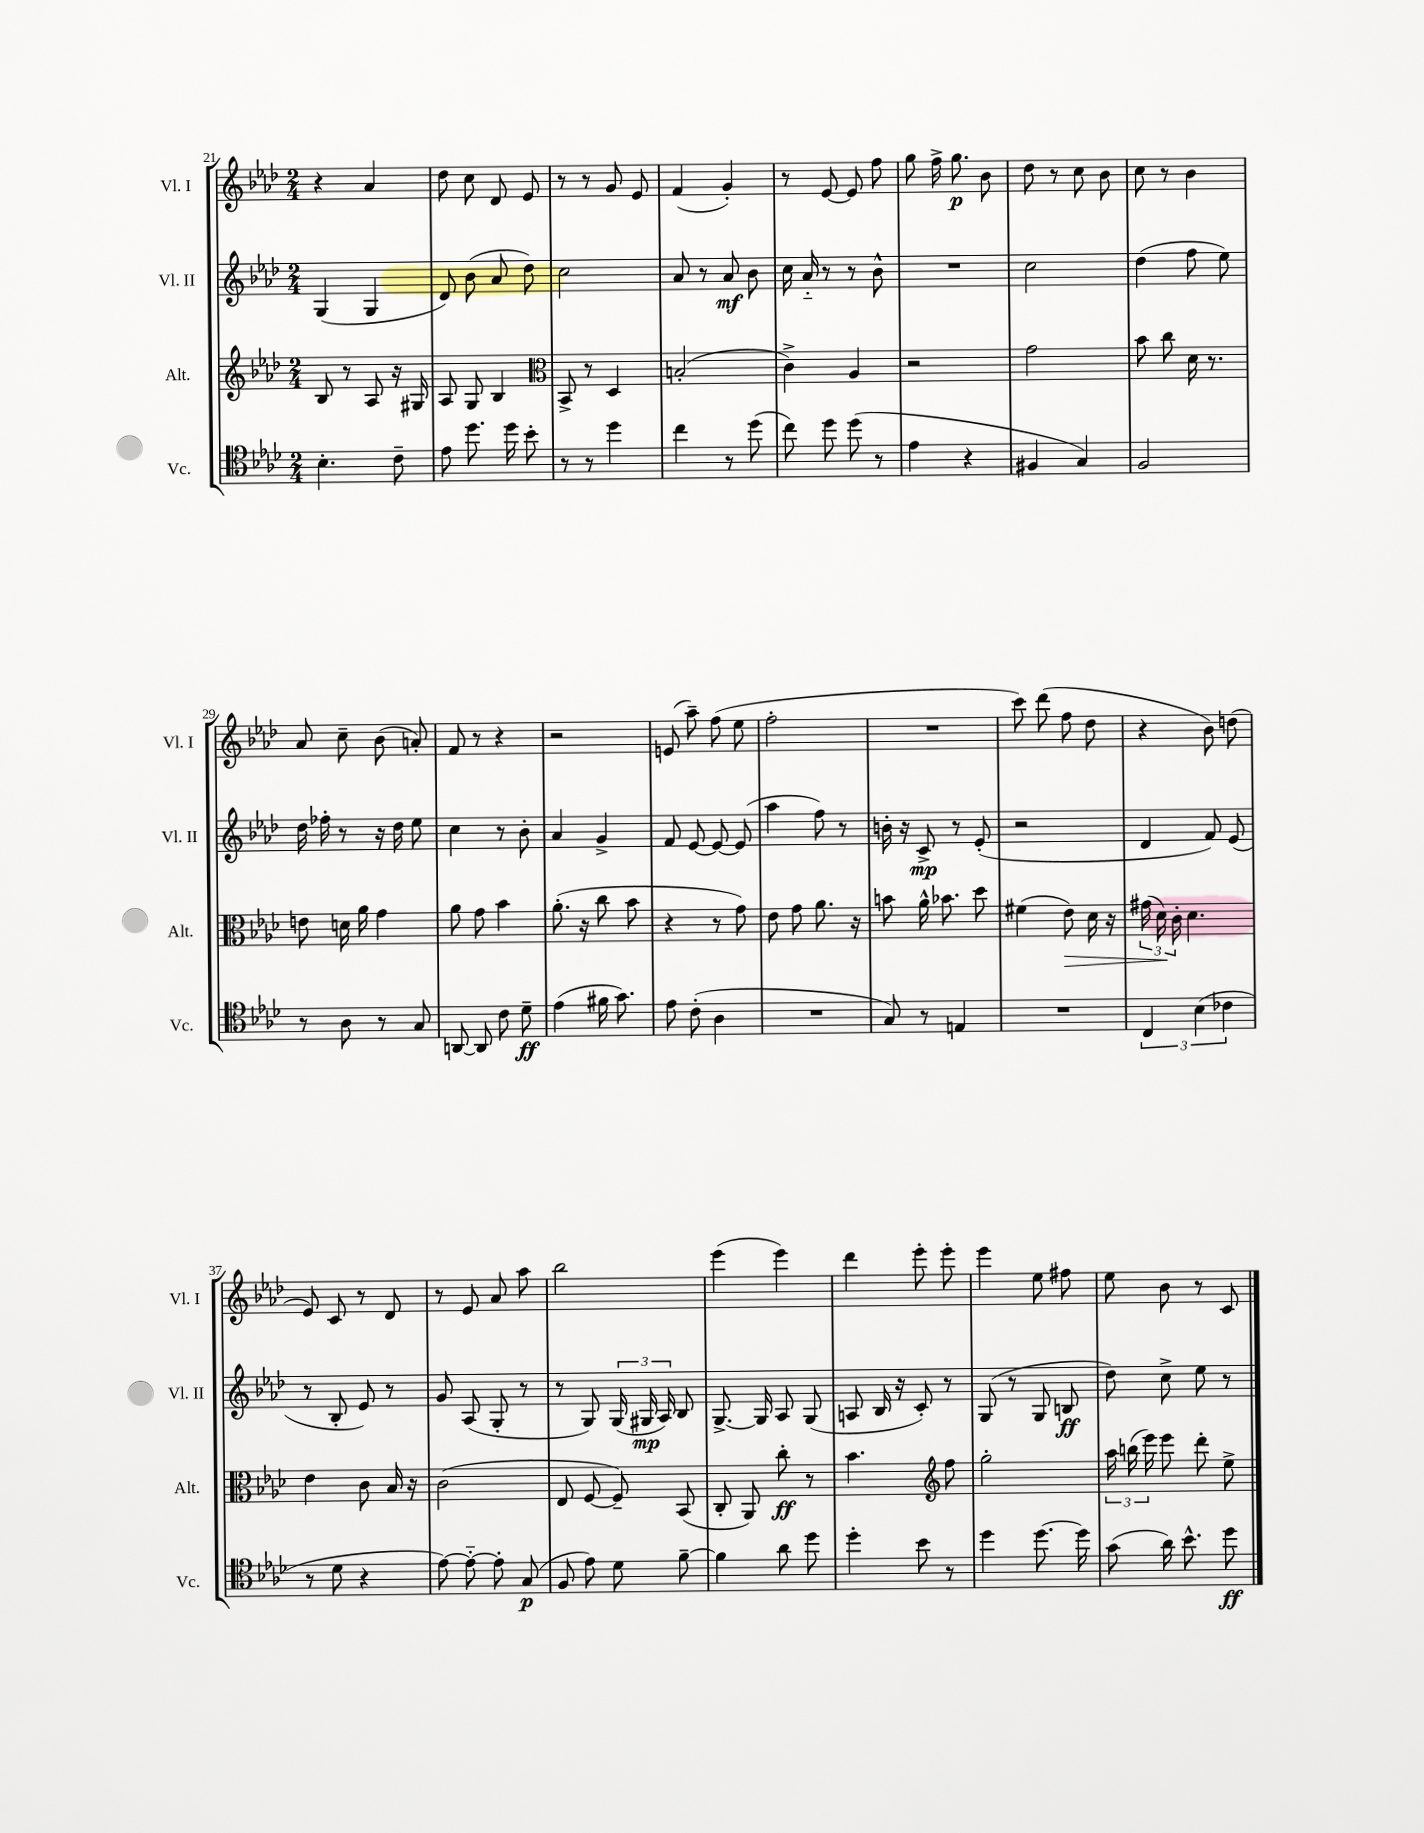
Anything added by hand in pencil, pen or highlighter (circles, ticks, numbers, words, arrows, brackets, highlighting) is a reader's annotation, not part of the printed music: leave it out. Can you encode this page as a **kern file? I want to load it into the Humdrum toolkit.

**kern	**kern	**kern	**kern
*staff4	*staff3	*staff2	*staff1
*clefC4	*clefG2	*clefG2	*clefG2
*k[b-e-a-d-]	*k[b-e-a-d-]	*k[b-e-a-d-]	*k[b-e-a-d-]
*M2/4	*M2/4	*M2/4	*M2/4
4.B-'	8B-	(4G	4r
.	8r	.	.
.	8A-	4G	4a-
8c~	16r	.	.
.	16G#	.	.
=	=	=	=
8e-	8A-	8d-)	8dd-
8.dd-	8G	(8b-	8cc
.	4B-	8a-	8d-
16dd-	.	.	.
8b-'	.	8dd-)	8e-
=	=	=	=
*	*clefC3	*	*
8r	8BB-^	2cc	8r
8r	8r	.	8r
4dd-	4D-	.	8g
.	.	.	8e-
=	=	=	=
4cc	(2B'	8a-	(4f
.	.	8r	.
8r	.	8a-	4g')
(8dd-	.	8b-	.
=	=	=	=
8cc)	4c^)	16cc	8r
.	.	16a-'~	.
8dd-	.	8r	[8e-
(8dd-	4A-	8r	8e-]
8r	.	8b-^^	8ff
=	=	=	=
4e-	2r	2r	8gg
.	.	.	16ff^
.	.	.	8.gg
4r	.	.	.
.	.	.	8b-
=	=	=	=
4F#	2g	2cc	8dd-
.	.	.	8r
4G)	.	.	8cc
.	.	.	8b-
=	=	=	=
2F	8b-	(4dd-	8cc
.	8cc	.	8r
.	16d-	8ff	4b-
.	8.r	.	.
.	.	8ee-)	.
=	=	=	=
8r	8e	16dd-	8a-
.	.	16ff-'	.
8A-	16d	8r	8cc~
.	16a-	.	.
8r	4g	16r	(8b-
.	.	16dd-	.
8G	.	8ee-	8a')
=	=	=	=
[8AA	8a-	4cc	8f
8AA]	8g	.	8r
8c	4b-	8r	4r
8d-~	.	8b-'	.
=	=	=	=
(4e-	(8.a-'	4a-	2r
.	16r	.	.
16f#	8cc	4g^	.
8.g)	.	.	.
.	8b-	.	.
=	=	=	=
8e-	4r	8f	(8e
(8c'	.	[8e-	8aa-~)
4A-	8r	8e-_	(8ff
.	8g)	(8e-]	8ee-
=	=	=	=
2r	8e-	4aa-	2ff'
.	8g	.	.
.	8.a-	8ff)	.
.	.	8r	.
.	16r	.	.
=	=	=	=
8G)	8b	16b'	2r
.	.	16r	.
8r	16a-^^	8c^	.
.	8.b-	.	.
4E	.	8r	.
.	8dd-	(8e-'	.
=	=	=	=
2r	(4f#	2r	8ccc)
.	.	.	(8ddd-
.	8e-)	.	8ff
.	16d-	.	8dd-
.	16r	.	.
=	=	=	=
6C	(24g#	4d-	4r
.	24d-)	.	.
.	24c'	.	.
.	4.d-	.	.
(6B-	.	.	.
.	.	8f)	8b-)
6c-	.	.	.
.	.	(8e-	(8dd
=	=	=	=
8r	4e-	8r	8e-)
8d-	.	8B-'	8c
4r	8c	8e-)	8r
.	16B-	8r	8d-
.	16r	.	.
=	=	=	=
[8e-)	(2c	8g	8r
8e-'~_	.	(8A-	8e-
8e-']	.	8G'	8a-
(8G	.	8r	8aa-
=	=	=	=
8F	8E-	8r	2bb-
8e-)	[8F	8G)	.
8d-	8F~])	(24G	.
.	.	24G#	.
.	.	24A-)	.
[8f~	(8BB-	8B-	.
=	=	=	=
4f]	8C'	[8.G^	(4eee-
.	8AA-)	.	.
.	.	16G]	.
8a-	8cc'	8A-	4eee-)
8dd-	8r	(8G	.
=	=	=	=
4dd-'	4.b-	8A	4ddd-
.	.	16B-	.
.	.	16r	.
8b-	.	8c')	8eee-'
*	*clefG2	*	*
8r	8ff	8r	8eee-'
=	=	=	=
4dd-	2gg'	(8G	4eee-
.	.	8r	.
[8.dd-	.	8G	8ee-
.	.	8B	8ff#
16dd-]	.	.	.
=	=	=	=
(8g	24aa-	8dd-)	8ee-
.	(24bb	.	.
.	24eee-)	.	.
16a-)	8eee-	8cc^	8b-
8.b-^^	.	.	.
.	8ddd-'	8ee-	8r
8dd-	8ee-^	8r	8c
==	==	==	==
*-	*-	*-	*-
